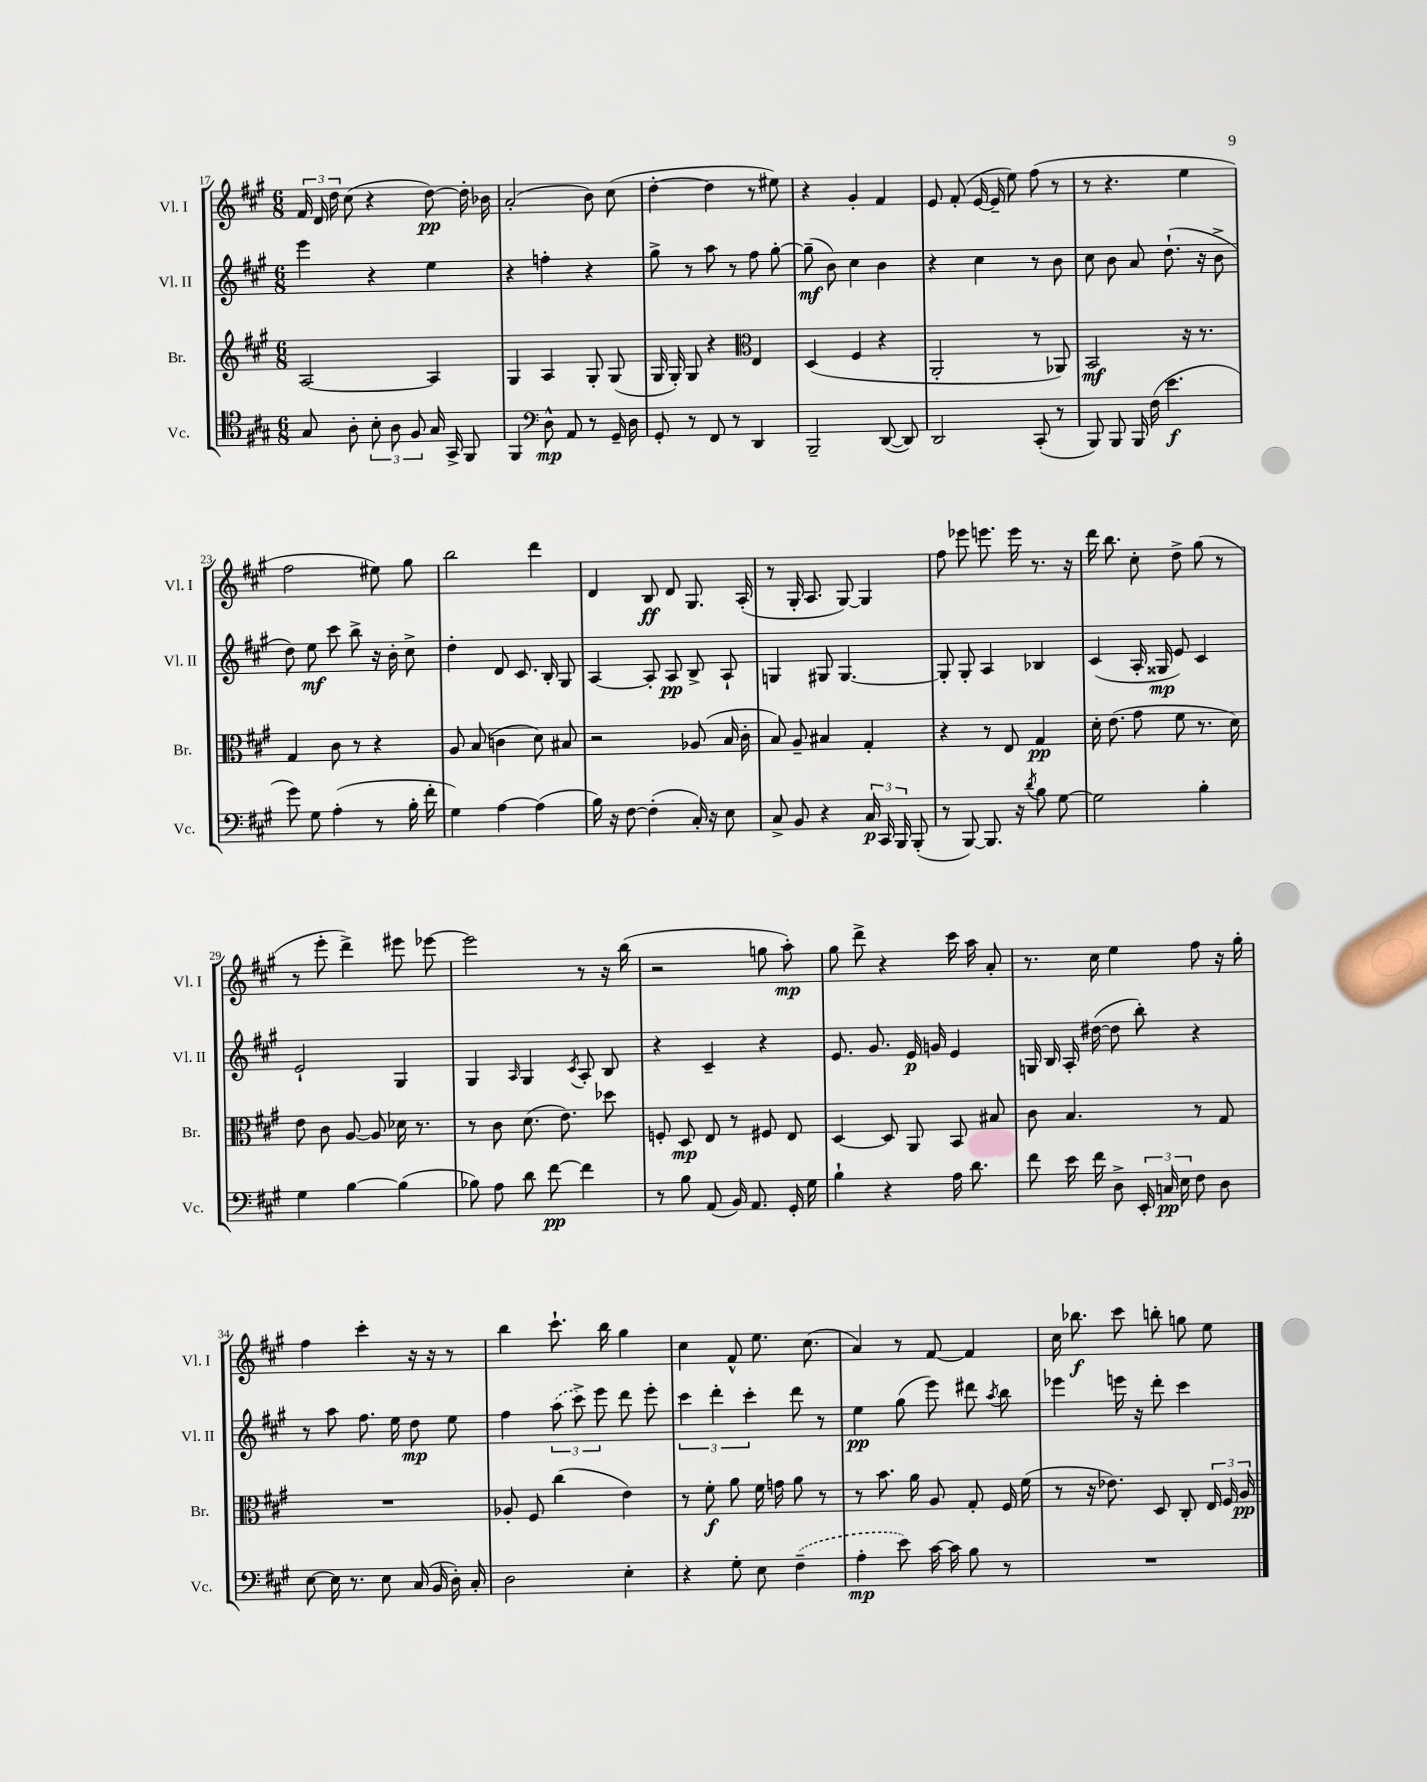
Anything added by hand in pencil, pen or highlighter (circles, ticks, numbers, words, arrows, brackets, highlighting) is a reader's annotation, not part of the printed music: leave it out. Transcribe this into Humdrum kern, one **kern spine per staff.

**kern	**kern	**kern	**kern
*staff4	*staff3	*staff2	*staff1
*clefC4	*clefG2	*clefG2	*clefG2
*k[f#c#g#]	*k[f#c#g#]	*k[f#c#g#]	*k[f#c#g#]
*M6/8	*M6/8	*M6/8	*M6/8
8G#/	[2A/	4eee\	24f#/
.	.	.	24d/
.	.	.	24dd\
8A'\	.	.	(8cc#\
12B'\	.	4r	4r
12A\	.	.	.
12F#/	.	.	.
16G#/	4A/]	4ee\	[8dd\)
16GG#^/	.	.	.
8FF#/	.	.	16dd'\]
.	.	.	16b-\
=	=	=	=
4FF#/	4G#/	4r	(2a'/
*clefF4	*	*	*
8D^^\	4A/	4ff'\	.
8AA/	.	.	.
8r	8G#'/	4r	8b\)
16GG#~/	(8G#/	.	(8cc#\
16D\	.	.	.
=	=	=	=
8GG#'/	16G#/	8gg#^\	[4dd'\
.	16G#'/)	.	.
8r	8G#/	8r	.
8FF#/	4r	8aa\	4dd\]
8r	.	8r	.
*	*clefC3	*	*
4DD/	4E/	8ff#\	8r
.	.	[8gg#'\	8ee#\)
=	=	=	=
2BBB~/	(4D/	(8gg#~\]	4r
.	.	8b\)	.
.	4F#/	4cc#\	4g#'/
([8DD/	4r	4b\	4f#/
8DD/])	.	.	.
=	=	=	=
2DD/	2AA'/	4r	8e/
.	.	.	(8f#'/
.	.	4cc#\	[16e/
.	.	.	16e~/]
.	.	.	8ee\)
(8CC#'/	8r	8r	(8ff#\
8r	8AA-/)	8b\	8r
=	=	=	=
8BBB/)	2BB/	8cc#\	8r
8BBB/	.	8b\	4.r
16BBB/	.	8a/	.
(16F#\	.	.	.
4.e\	.	(8.dd`\	.
.	16r	.	4ee\
.	8.r	16r	.
.	.	8b^\	.
=	=	=	=
8g#\)	4G#/	8dd\)	2ff#\
8G#\	.	8ee\	.
(4A'\	8c#\	8ccc#\	.
.	8r	8bb^\	.
8r	4r	16r	8ee#\)
.	.	16b'\	.
16B'\	.	8cc#^\	8gg#\
16f#'\	.	.	.
=	=	=	=
4G#\)	8A/	4dd'\	2bb\
.	(8B/	.	.
[4A\	4c\	8d/	.
.	.	8.c#/	.
(4A\]	8d\)	.	4ddd\
.	.	16B'/	.
.	8B#/	8G#/	.
=	=	=	=
16B\)	2r	[4A/	4d/
16r	.	.	.
[8F#\	.	.	.
(4F#'\]	.	8A'/]	8B/
.	.	8A/	8d/
16C#'/)	(8A-/	8B^/	8.G#/
16r	.	.	.
8E\	16B/	8A`/	.
.	16c#'\	.	(16A'/
=	=	=	=
8C#^/	8B/)	4G/	8r
8BB/	8A~/	.	16G#'/
.	.	.	8.A/
4r	4B#/	8G#/	.
.	.	[4.G#/	[8G#/)
24C#/	4G#'/	.	4G#/]
24CC#/	.	.	.
24BBB/	.	.	.
(8BBB'/	.	.	.
=	=	=	=
8r	4r	8G#'/]	8ff#\
[8BBB/)	.	8G#'/	8eee-\
8.BBB/]	8r	4A/	8.eee\
.	8E/	.	.
16r	.	.	16eee\
8qd/	.	.	.
8B\	4G#/	4B-/	8.r
[8G#\	.	.	.
.	.	.	16r
=	=	=	=
2G#\]	16d'\	(4c#/	16ddd\
.	(8.e\	.	8.bb\
.	8g#\	16A'/	8cc#'\
.	.	16G##/	.
.	8f#\	8e/)	8dd^\
4B'\	8.r	4c#/	(8gg#\
.	.	.	8r
.	16d\)	.	.
=	=	=	=
4G#\	8e\	2e`/	8r
.	8c#\	.	8eee'\
[4B\	[8A/	.	4ddd^\)
.	8A/]	.	.
(4B\]	16d-\	4G#/	8eee#\
.	8.r	.	.
.	.	.	[8eee-\
=	=	=	=
8B-\)	8r	4G#/	2eee-\]
8A\	8c#\	.	.
.	.	16qqA/	.
8d\	(8.d\	4G#/	.
[8f#\	.	.	.
.	8.e\)	.	.
.	.	8qc#/	.
4f#\]	.	8A'/	8r
.	8dd-\	8B/	16r
.	.	.	(16bb\
=	=	=	=
8r	8F'/	4r	2r
8B\	8D/	.	.
(8AA/	8E/	4c#~/	.
16BB/)	8r	.	.
8.AA/	.	.	.
.	8F#/	4r	8gg\
16GG#'/	8E/	.	8aa'\)
16G#\	.	.	.
=	=	=	=
4B`\	[4D/	8.e/	8gg#\
.	.	.	8ddd^\
.	.	8.g#/	.
4r	8D/]	.	4r
.	8AA/	16e/	.
.	.	16g/	.
16A\	8BB/	4e/	16ccc#\
8.d\	.	.	16aa\
.	8B#/	.	8a'/
=	=	=	=
8f#\	8c#\	16G/	8.r
.	.	16B/	.
16e\	4.B/	16A'/	.
16f#\	.	([16dd#\	16cc#\
8D^\	.	8dd#\]	4ee\
24EE'/	.	8bb'\)	.
24C/	.	.	.
24E\	.	.	.
8F#\	8r	4r	8ff#\
8D\	8G#/	.	16r
.	.	.	16gg#'\
=	=	=	=
[8E\	2.r	8r	4ff#\
16E\]	.	8aa\	.
8.r	.	.	.
.	.	8.ff#\	4ccc#'\
8E\	.	.	.
.	.	16ee\	.
(16C#/	.	8dd\	16r
16BB/	.	.	16r
16D'\)	.	8ee\	8r
16C#'/	.	.	.
=	=	=	=
2D\	8A-'/	4ff#\	4bb\
.	8F#/	.	.
.	(4cc#\	(12aa\	8.ccc#`\
.	.	12ccc#^\)	.
.	.	12eee\	.
.	.	.	16bb\
4E'\	4e\)	8ddd\	4gg#\
.	.	8eee'\	.
=	=	=	=
4r	8r	6ccc#\	4cc#\
.	8f#'\	.	.
.	.	6ddd'\	.
8G#'\	8a\	.	8f#^^/
.	.	6ccc#'\	.
8E\	16f#\	.	8.ee\
.	16g\	.	.
(4F#~\	8a\	8ddd\	.
.	.	.	(8.cc#\
.	8r	8r	.
=	=	=	=
4A'\	8r	4ee\	4a/)
.	8.b\	.	.
8e\)	.	(8gg#\	8r
.	16a\	.	.
[16c#\	8A/	8eee\)	[8f#/
16c#\]	.	.	.
8B\	8G#'/	8ddd#\	4f#/]
.	.	8qaa/	.
8r	16F#/	8bb\	.
.	(16f#\	.	.
=	=	=	=
2.r	8r	4eee-\	16cc#\
.	.	.	8.bb-\
.	16r	.	.
.	8.e-\)	.	.
.	.	16eee\	8ccc#\
.	.	16r	.
.	8D/	8ddd'\	8bb'\
.	8C#'/	4ccc#\	8gg\
.	24E/	.	8ee\
.	24F#/	.	.
.	24A/	.	.
==	==	==	==
*-	*-	*-	*-
